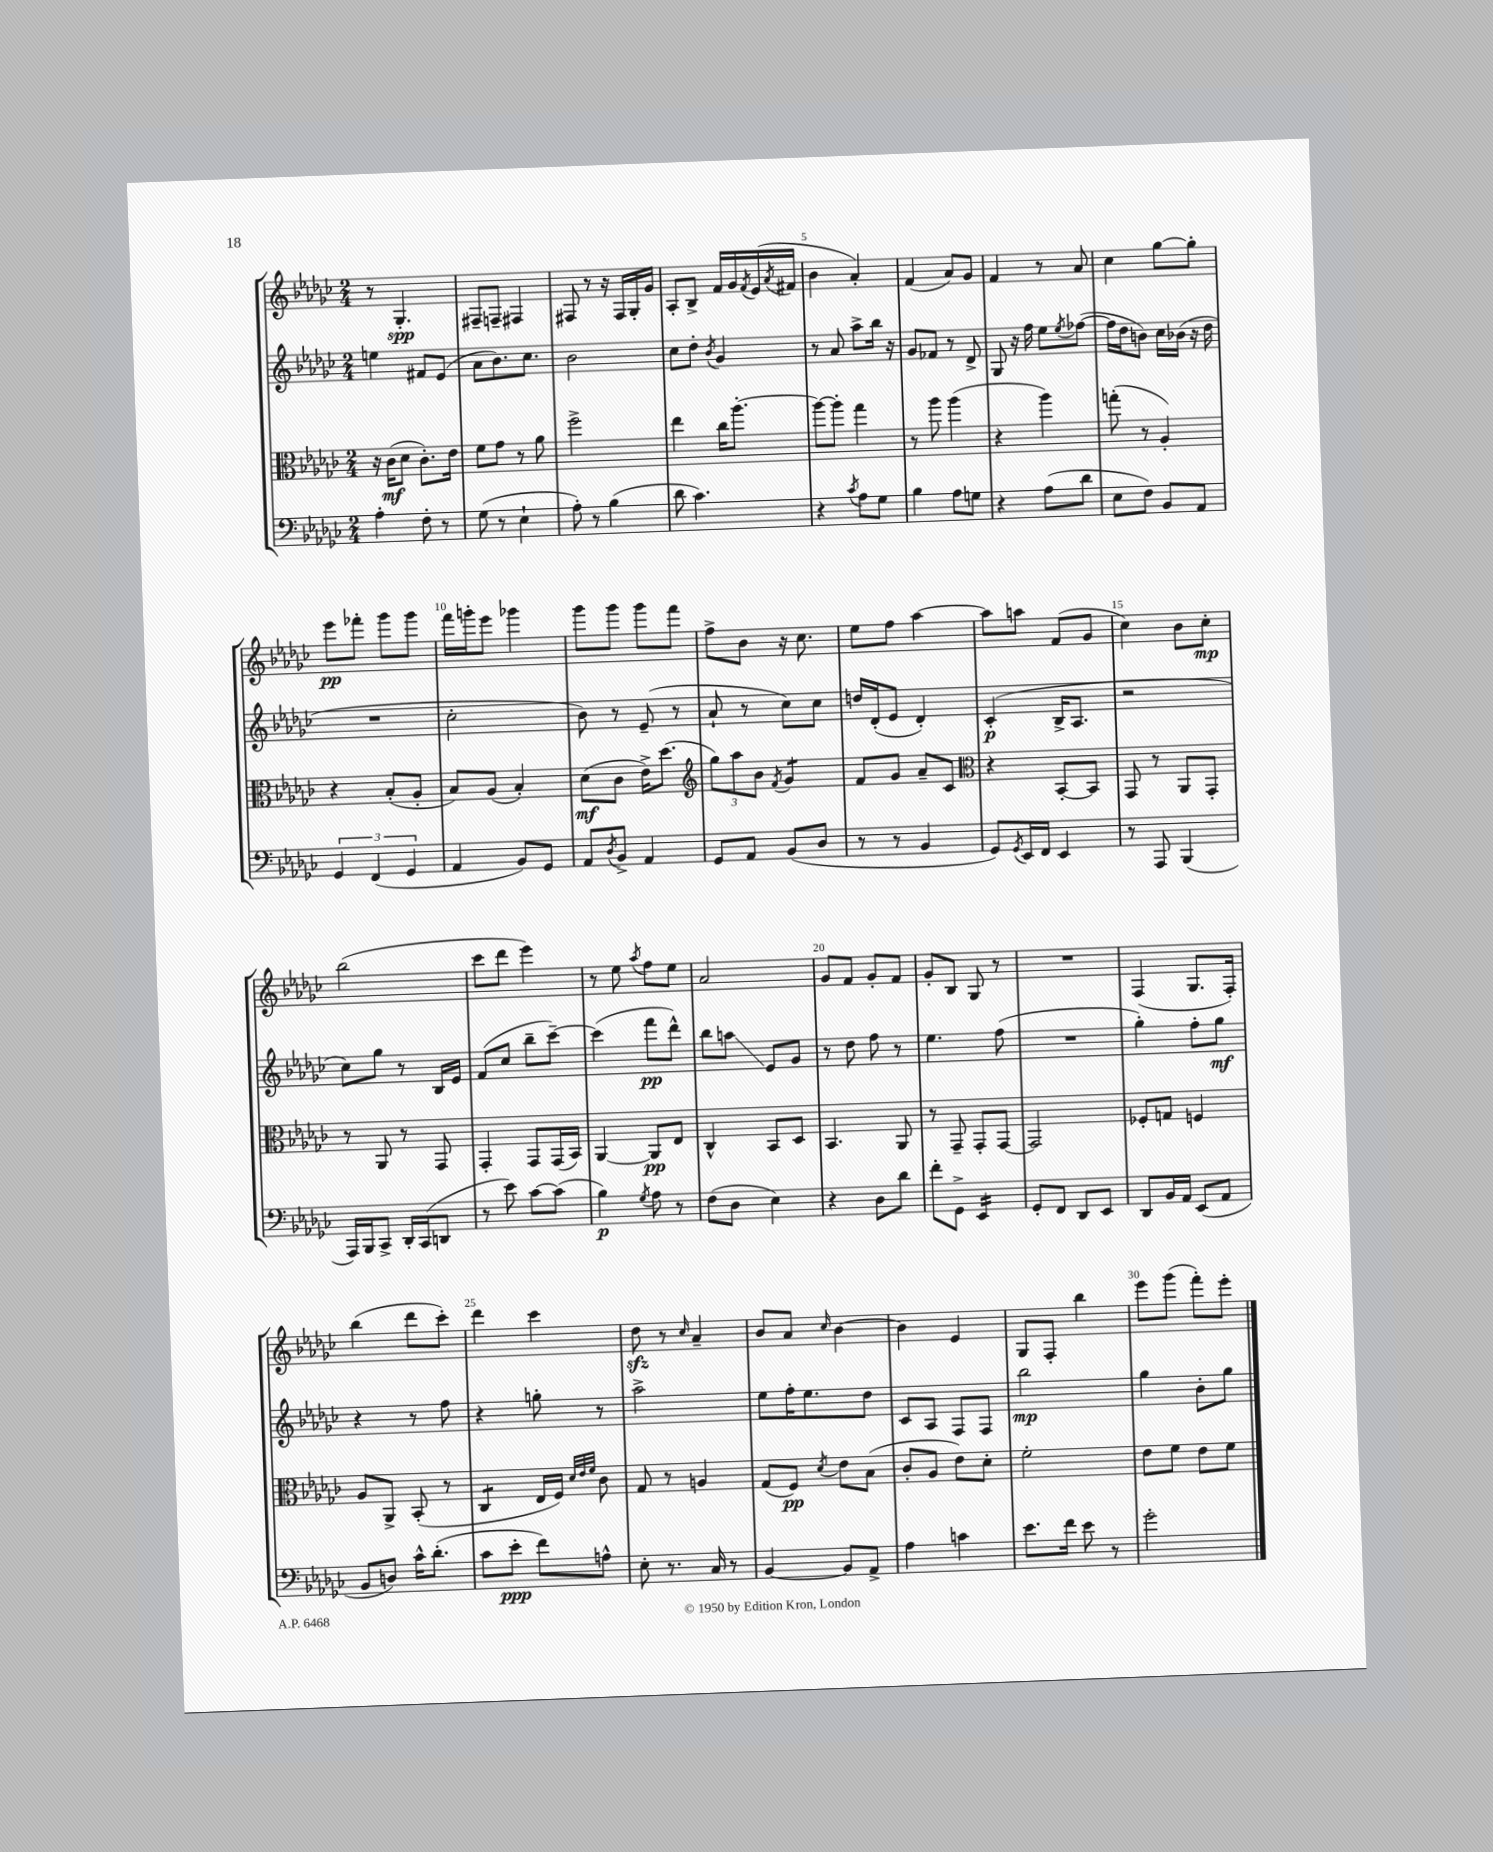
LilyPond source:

<<
\new StaffGroup <<
\new Staff = "s0" {
    \clef treble \key ges \major \numericTimeSignature \time 2/4
    r8 ges4.-.\spp |
    fis8-- f8-- fis4 |
    fis8 r8 r16 fis16 ges16-. ges'16 |
    aes8-. bes8-> f'16 ges'16 \acciaccatura { f'8 } ees'16( \acciaccatura { aes'8 } fis'16 |
    bes'4 aes'4-.) |
    f'4( aes'8) ges'8 |
    f'4 r8 aes'8 |
    ces''4 ges''8~ ges''8-. |
    ees'''8\pp fes'''8-. ges'''8 ges'''8 |
    f'''16 g'''16-. ees'''8 ges'''4 |
    ges'''8 ges'''8 ges'''8 f'''8 |
    f''8-> bes'8 r16 ces''8. |
    ees''8 f''8 aes''4~ |
    aes''8 a''8 f'8( ges'8 |
    ces''4) bes'8 ces''8-.\mp |
    bes''2( |
    ces'''8 des'''8 ees'''4) |
    r8 ees''8 \acciaccatura { aes''8 } f''8 ees''8 |
    aes'2 |
    ges'8 f'8 ges'8-. f'8 |
    ges'8-. bes8 ges8 r8 |
    R2 |
    f4( ges8. f16-.) |
    bes''4( des'''8 ces'''8-.) |
    des'''4 ces'''4 |
    des''8\sfz r8 \grace { ces''16 } aes'4-- |
    bes'8 aes'8 \grace { ces''16 } bes'4~ |
    bes'4 ees'4 |
    ges8 f8-. bes''4 |
    ees'''8 ges'''8( f'''8-.) ees'''8-. \bar "|." |
}
\new Staff = "s1" {
    \clef treble \key ges \major \numericTimeSignature \time 2/4
    e''4 fis'8 ees'8( |
    aes'8 bes'8.) ces''8. |
    bes'2 |
    ces''8 des''8-. \acciaccatura { bes'8 } ges'4 |
    r8 aes'8 aes''8-> bes''16 r16 |
    ges'8 fes'8 r8 des'8-> |
    ges8 r16 f''16 ees''8 \acciaccatura { ees''8 } fes''8~( |
    fes''16 des''16 b'8) ces''16 bes'16( r16 des''16 |
    R2 |
    ces''2-. |
    bes'8) r8 ees'8--( r8 |
    aes'8-! r8 ces''8) ces''8 |
    d''16 des'16-.( ees'8 des'4-.) |
    ces'4-.\p( bes16-> aes8. |
    r2 |
    ces''8) ges''8 r8 bes16 ees'16 |
    f'8( ces''8 bes''8-- ces'''8~--) |
    ces'''4( f'''8\pp des'''8-^) |
    bes''8 a''8\glissando ees'8 ges'8 |
    r8 des''8 f''8 r8 |
    ees''4. f''8( |
    R2 |
    ges''4-.) f''8-. ges''8\mf |
    r4 r8 f''8 |
    r4 g''8-. r8 |
    aes''2-> |
    ees''8 f''16-. ees''8. des''8 |
    ces'8 aes8 f8 f8 |
    bes''2\mp |
    ges''4 bes'8-. ges''8 \bar "|." |
}
\new Staff = "s2" {
    \clef alto \key ges \major \numericTimeSignature \time 2/4
    r16 ces'16\mf( des'8 ces'8.-.) ees'16 |
    f'8 ges'8 r8 aes'8 |
    f''2-> |
    ees''4 ces''16 aes''8.~-. |
    aes''8~ aes''8-. ges''4 |
    r8 aes''8 aes''4( |
    r4 aes''4) |
    g''8-.( r8 aes4-.) |
    r4 bes8-.( aes8-. |
    bes8) aes8( bes4-.) |
    des'8\mf( ces'8 ees'16->) des''8.( |
    \clef treble \tuplet 3/2 { ges''8) aes''8 bes'8 } \acciaccatura { f'8 } ges'4:8 |
    f'8 ges'8 aes'8-- ces'8 |
    \clef alto r4 bes,8~-. bes,8 |
    ges,8 r8 aes,8 ges,8-. |
    r8 aes,8 r8 ges,8 |
    ges,4-. ges,8 ges,16( bes,16) |
    aes,4~ aes,8\pp ees8 |
    ces4-^ bes,8 des8 |
    bes,4. aes,8 |
    r8 ges,8-- ges,8-. ges,8~ |
    ges,2 |
    fes8-. g8 f4 |
    aes8 aes,8-> bes,8-.( r8 |
    ces4:8 ees16 f16) \grace { des'32 ees'32 f'32 } ces'8 |
    ges8 r8 a4 |
    ges8( f8\pp) \acciaccatura { des'8 } ees'8 bes8( |
    ces'8-. aes8 ees'8) des'8-. |
    f'2-. |
    ees'8 f'8 ees'8 f'8 \bar "|." |
}
\new Staff = "s3" {
    \clef bass \key ges \major \numericTimeSignature \time 2/4
    aes4-. f8-. r8 |
    ges8( r8 ees4-! |
    aes8-.) r8 bes4( |
    des'8 ces'4.) |
    r4 \acciaccatura { ces'8 } aes8 ges8 |
    bes4 aes8 g8 |
    r4 aes8( des'8 |
    ees8 f8) bes,8 aes,8 |
    \tuplet 3/2 { ges,4 f,4( ges,4 } |
    aes,4 bes,8) ges,8 |
    aes,8 \acciaccatura { des8 } bes,8-> aes,4 |
    ges,8 aes,8 bes,8( des8 |
    r8 r8 bes,4 |
    ges,8) \acciaccatura { ges,8 } ees,16 f,16 ees,4 |
    r8 aes,,8 bes,,4( |
    aes,,16) bes,,16 ces,8-> des,16-. ces,16( d,8 |
    r8 ees'8) ces'8~ ces'8( |
    bes4\p) \acciaccatura { ges8 } aes8 r8 |
    f8( des8 ees4) |
    r4 des8 des'8 |
    f'8-. ges,8-> ees,4:16 |
    ges,8-. f,8 des,8 ees,8 |
    des,8 bes,16 aes,16 ees,8( aes,8 |
    bes,8 d8) ces'16-^ des'8.-.( |
    ces'8 ees'8-.\ppp f'8) a8-^ |
    ees8-. r8. ces16 r8 |
    bes,4~ bes,8 aes,8-> |
    aes4 c'4 |
    ees'8. f'16 ees'8 r8 |
    ges'2-. \bar "|." |
}
>>
>>
\layout { \context { \Score \override BarNumber.break-visibility = ##(#f #t #t) barNumberVisibility = #(every-nth-bar-number-visible 5) } }
